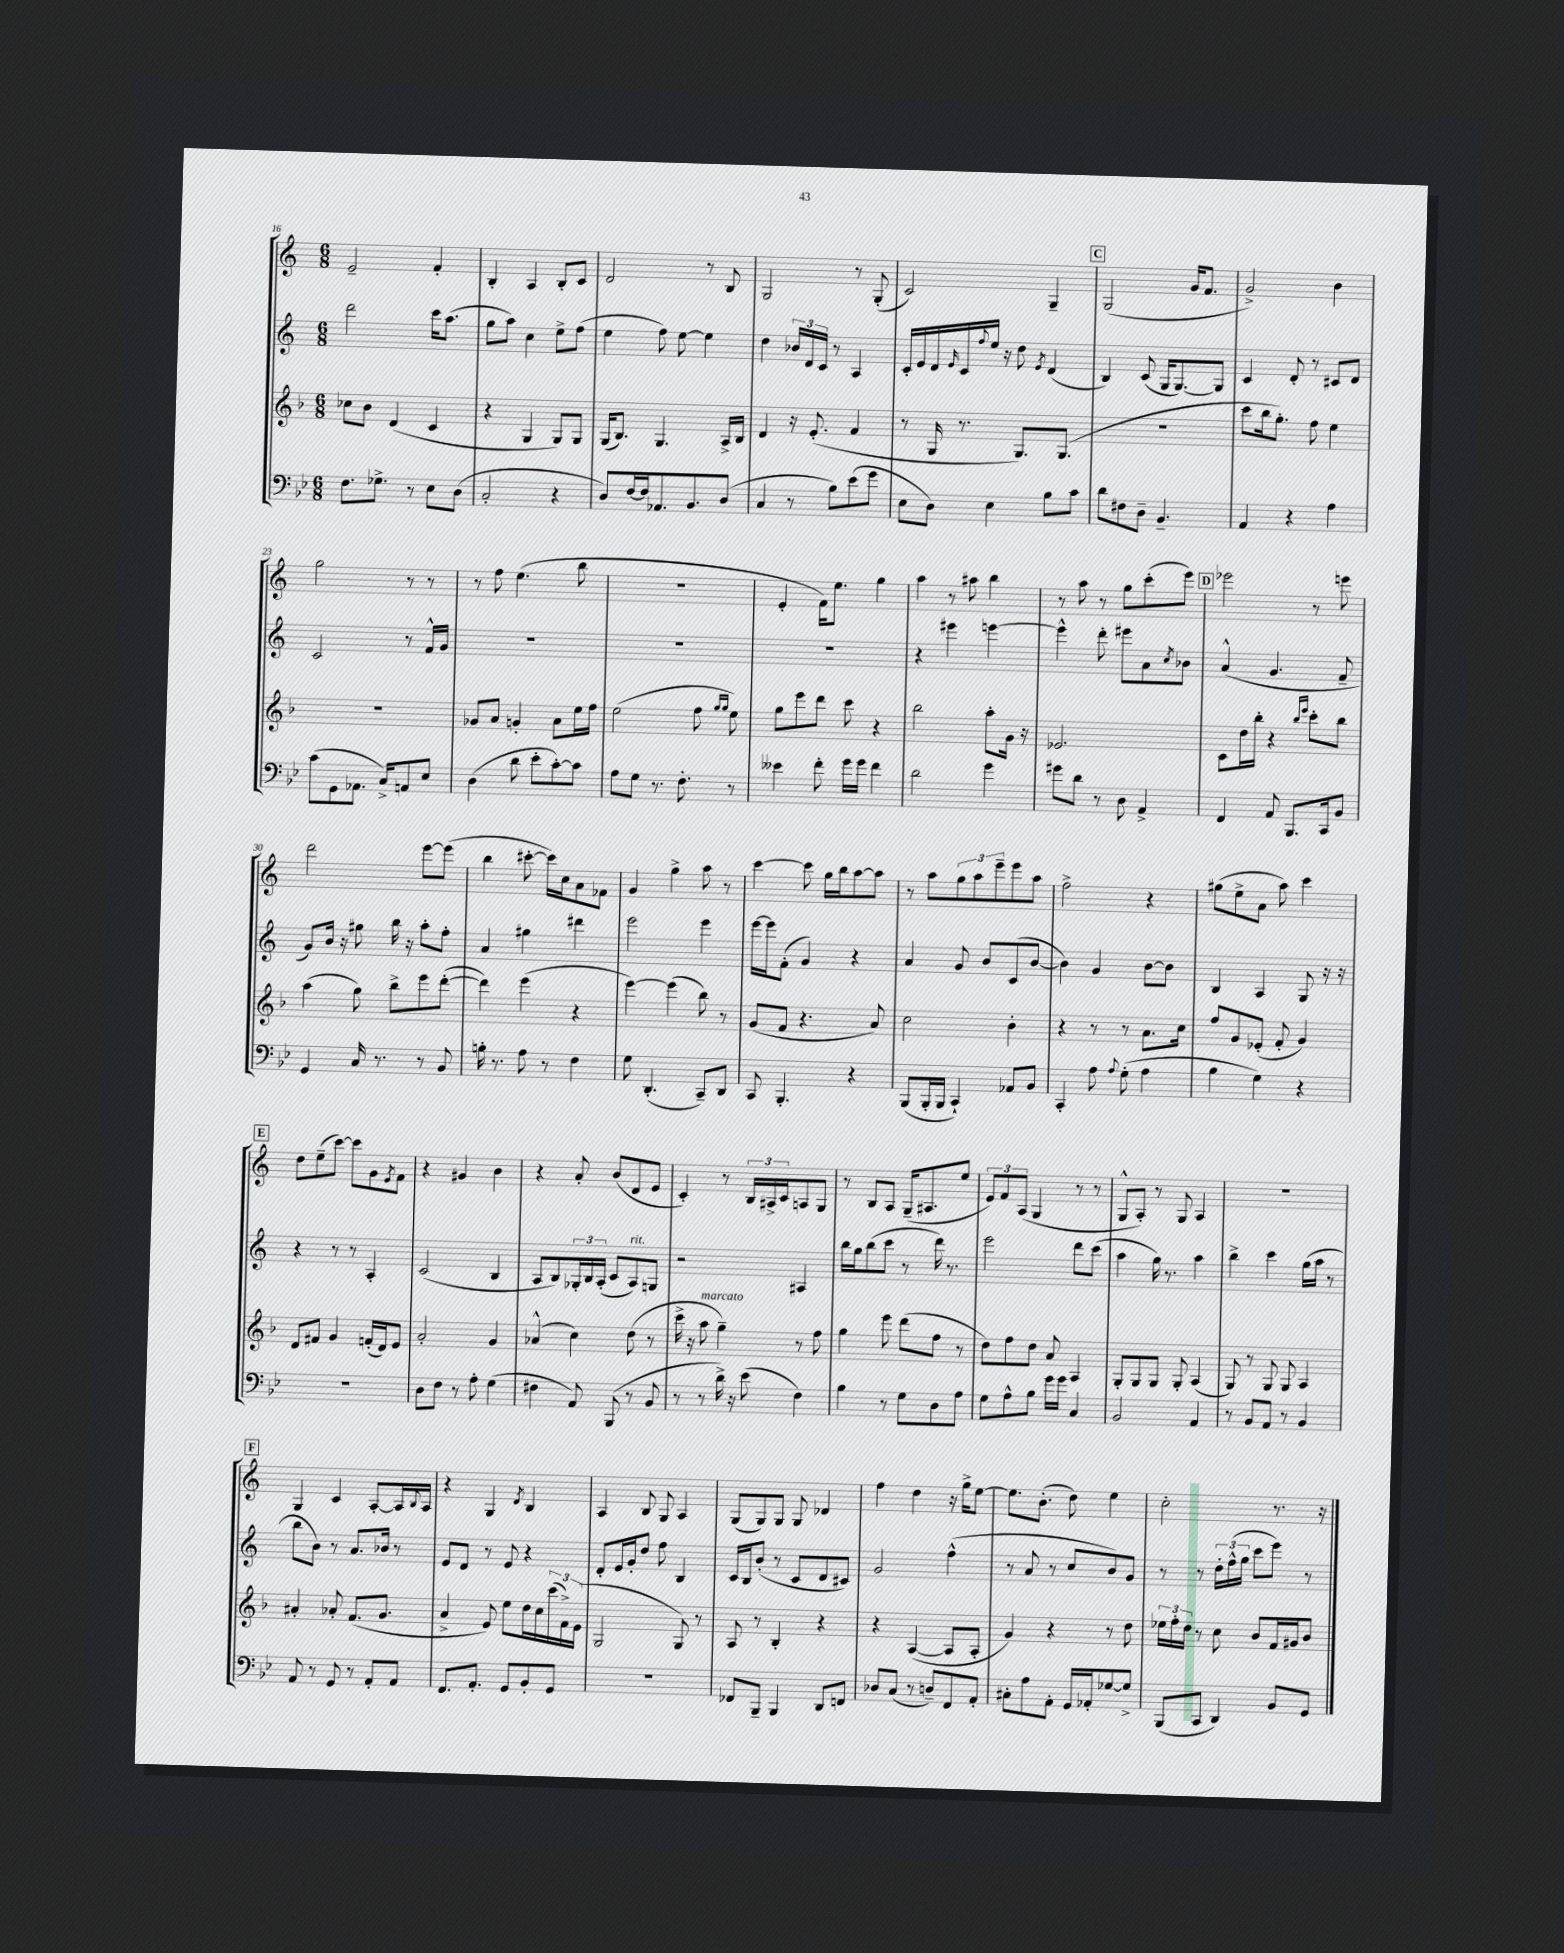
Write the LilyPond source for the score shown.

<<
\new StaffGroup <<
\new Staff = "s0" {
    \clef treble \key c \major \numericTimeSignature \time 6/8
    e'2-- f'4-. |
    b4-. a4 b8-. c'8 |
    d'2 r8 b8 |
    g2 r8 g8-.( |
    c'2) g4-- |
    \mark \markup { \box "C" } g2( g'16 f'8. |
    g'2->) b'4 |
    g''2 r8 r8 |
    r8 f''8 e''4.( b''8 |
    R2. |
    e'4-. f'16) e''8. g''4 |
    a''4 r8 ais''8 b''4 |
    r8 a''8 r8 g''8 c'''8-.( e'''8) |
    \mark \markup { \box "D" } ees'''2 r8 e'''8 |
    d'''2 e'''8~ e'''8( |
    b''4 cis'''8~-. cis'''16) c''16 a'8 fes'8 |
    g'4 g''4-> a''8 r8 |
    c'''4~ c'''8 g''16 b''16 a''8~ a''8 |
    r8 a''8 \tuplet 3/2 { g''8 a''8 e'''8-- } e'''8 a''8 |
    f''2-> r4 |
    gis''8( e''8-> a'8 a''8) c'''4 |
    \mark \markup { \box "E" } d''8 e''8--( c'''8~) c'''8 g'8 \acciaccatura { e'8 } f'8 |
    r4 gis'4 b'4 |
    r4 a'8-. b'8( d'8 e'8 |
    c'4-.) r8 \tuplet 3/2 { b16 ais16-> c'16 } a8 g8 |
    r8 b8 a8 g16--( ais8. e''8 |
    \tuplet 3/2 { e'8) f'8 a8( } g4 r8 r8 |
    g8-^ a8-.) r8 g8 a4 |
    R2. |
    \mark \markup { \box "F" } g4 c'4 a8~-. a16 \appoggiatura { b8 } a16 |
    r4 g4 \acciaccatura { d'8 } b4 |
    a4 b8 g8 a4 |
    g8( g8) g8 g8 des'4 |
    f''4 d''4 r16 g''16-> e''8~ |
    e''8. b'8.-.( d''8) e''4 |
    c''2-. r8. r16 \bar "|." |
}
\new Staff = "s1" {
    \clef treble \key c \major \numericTimeSignature \time 6/8
    d'''2 c'''16 a''8.( |
    g''8 a''8) c''4 e''8-> f''8( |
    e''4 f''8) e''8~ e''4 |
    d''4 \tuplet 3/2 { bes'16 d'16 c'16 } r8 a4 |
    c'16-. e'16 d'16 \grace { e'16 } c'16 \appoggiatura { f''8 } e''16 r16 d''8 \acciaccatura { e'8 } d'4( |
    \mark \markup { \box "C" } b4) c'8( g16 g8.~) g8 |
    c'4 d'8-. r8 cis'8 d'8 |
    c'2 r8 f'16-^ g'16 |
    R2. |
    R2. |
    R2. |
    r4 eis'''4 e'''4~ |
    e'''4-^ d'''8-. eis'''8 a'8 \acciaccatura { c''8 } bes'8 |
    \mark \markup { \box "D" } a'4-^( g'4. f'8-- |
    g'8) b'16 r16 gis''8 b''16 r16 a''8-. f''8-. |
    a'4 gis''4 dis'''4 |
    e'''2 e'''4 |
    e'''16~ e'''16 f'8-.( g'4) r4 |
    a'4 g'8 b'8 c'8( b'8~ |
    b'4) g'4 b'8~ b'8 |
    b4 a4 g8 r16 r16 |
    \mark \markup { \box "E" } r4 r8 r8 a4-. |
    c'2( b4 |
    a8 b8) \tuplet 3/2 { ges16-. b16 a16-.( } c'8 a8^\markup { \italic "rit." }) g8 |
    r2 ais4 |
    b''16 g''16 b''8( c'''8 r8 d'''16) r8. |
    e'''2 d'''8 c'''8( |
    a''4 g''16) r8. a''4 |
    b''4-> c'''4 g''16( a''16 r8 |
    \mark \markup { \box "F" } b''8 b'8) r8 a'8. bes'16 r8 |
    e'8 d'8 r8 e'8 r4 |
    d'8-. e'16 g'16-. d''8 f''8 b4 |
    c'16 b16 b'8-.( r8 c'8 d'8 cis'8) |
    g'2 f''4-^( |
    r8 a'8 r8 c''8 b'8) g'8 |
    r8 r8 \tuplet 3/2 { d''16-. f''16-^( g''16 } c'''8 e'''8) r8 \bar "|." |
}
\new Staff = "s2" {
    \clef treble \key f \major \numericTimeSignature \time 6/8
    ces''8 bes'8 d'4( c'4 |
    r4 g4 g8) g8 |
    g16( bes8.) g4. a16-> bes16 |
    d'4 r16 e'8.-.( f'4 |
    r8 g16 r8. g8.) g8.( |
    \mark \markup { \box "C" } R2. |
    c'''8 bes''16 g''8.-.) f''8 e''4 |
    R2. |
    ges'8 a'8 g'4-. a'8 e''16 f''16 |
    e''2( f''8 \grace { g''16 g''16 } e''8) |
    g''8 e'''8 d'''8 c'''8 r4 |
    bes''2 a''8-. g'16 r16 |
    ees'2. |
    \mark \markup { \box "D" } c'8 d''16 bes''16-. r4 \grace { bes''16 e'''16 } c'''8-. bes''8 |
    a''4( g''8) bes''8-> e'''8 d'''8~-.( |
    d'''4) e'''4( r4 |
    e'''4~) e'''4( bes''8) r8 |
    g'8( f'8 r4. a'8) |
    c''2 bes'4-. |
    r4 r8 r8 a'8. c''16 |
    f''8 g'8 ees'8-.( f'8-. g'4) |
    \mark \markup { \box "E" } d'8 fis'8 g'4 f'16-.( d'16) e'8 |
    a'2-. g'4 |
    aes'4-^( c''4) d''8( r8 |
    c'''16-> r16 a''8^\markup { \italic "marcato" } g''4--) r8 f''8 |
    g''4 e'''8 d'''8( f''8 r8 |
    d''8) f''8 d''8 a'8 a4 |
    g8-. g8 g8 g8-. a4( |
    g8) r8 g8 g8 a4 |
    \mark \markup { \box "F" } ais'4-. aes'8-. f'8.( g'8. |
    a'4-> e'8) e''8 d''16 c''16 \tuplet 3/2 { c'''16( f'16->) e'16( } |
    g2 g8) r8 |
    a8 r8 bes4-. r4 |
    r4 a4~( a8 a8-. |
    g'4) r4 r8 d''8 |
    \tuplet 3/2 { ees''16 f''16-. d''16 } r8 c''8 bes'8 f'16 gis'16 bes'8 \bar "|." |
}
\new Staff = "s3" {
    \clef bass \key bes \major \numericTimeSignature \time 6/8
    f8. ges8.-> r8 ees8 d8( |
    c2-. r4 |
    d8) f16~ f16 aes,8. bes,8. d8( |
    c4 r8 bes8) ees'8( g'8 |
    ees8 d8) ees4 bes8 c'8 |
    \mark \markup { \box "C" } d'8 fis8 d8-- bes,4.-- |
    a,4 r4 a4 |
    c'8( g,8 aes,8. c16->) a,8 ees8 |
    d4( d'8 ees'8-. c'8~-.) c'8 |
    a8 g8 r8. f8.-. r8 |
    eeses'4 f'8-. g'16 g'16 f'4 |
    d'2 g'4 |
    gis'8 d'8 r8 d8 a,4-> |
    \mark \markup { \box "D" } f,4 a,8 bes,,8. c,16 bes,8 |
    g,4 c16 r8. r8 bes,8 |
    b16-. r8. a8 r8 f4 |
    g8 d,4.-.( c,8--) d,8 |
    c,8 bes,,4.-. r4 |
    bes,,8( bes,,16-. bes,,16 c,4-!) aes,8 bes,8 |
    c,4-. a8 \appoggiatura { a8 } g8-.( a4 |
    bes4 g4) r4 |
    \mark \markup { \box "E" } R2. |
    d8 f8 r8 a8-. g4( |
    fis4 a,8) bes,,8( r8 bes,8 |
    r8 r8 d'16->) r16 ees'8( f4) |
    bes4 r8 g8 d8 a8 |
    g8 a8-^ bes8 g'16 g'16 c4 |
    bes,2 a,4 |
    r8 bes,8 a,8 r8 bes,4 |
    \mark \markup { \box "F" } a,8 r8 g,8 r8 a,8-. a,8 |
    f,8. a,8.-. g,8 bes,8-. g,8 |
    R2. |
    fes,8 bes,,8-- bes,,4 d,8 f,8 |
    des8 c8( r8 d8--) f,8 a,8-. |
    cis8-. a8 a,8-. g,16 aes,16-. ges8~ ges8-> |
    bes,,8( c,8 d,4) bes,8 g,8 \bar "|." |
}
>>
>>
\layout { \context { \Score currentBarNumber = #16 } }
